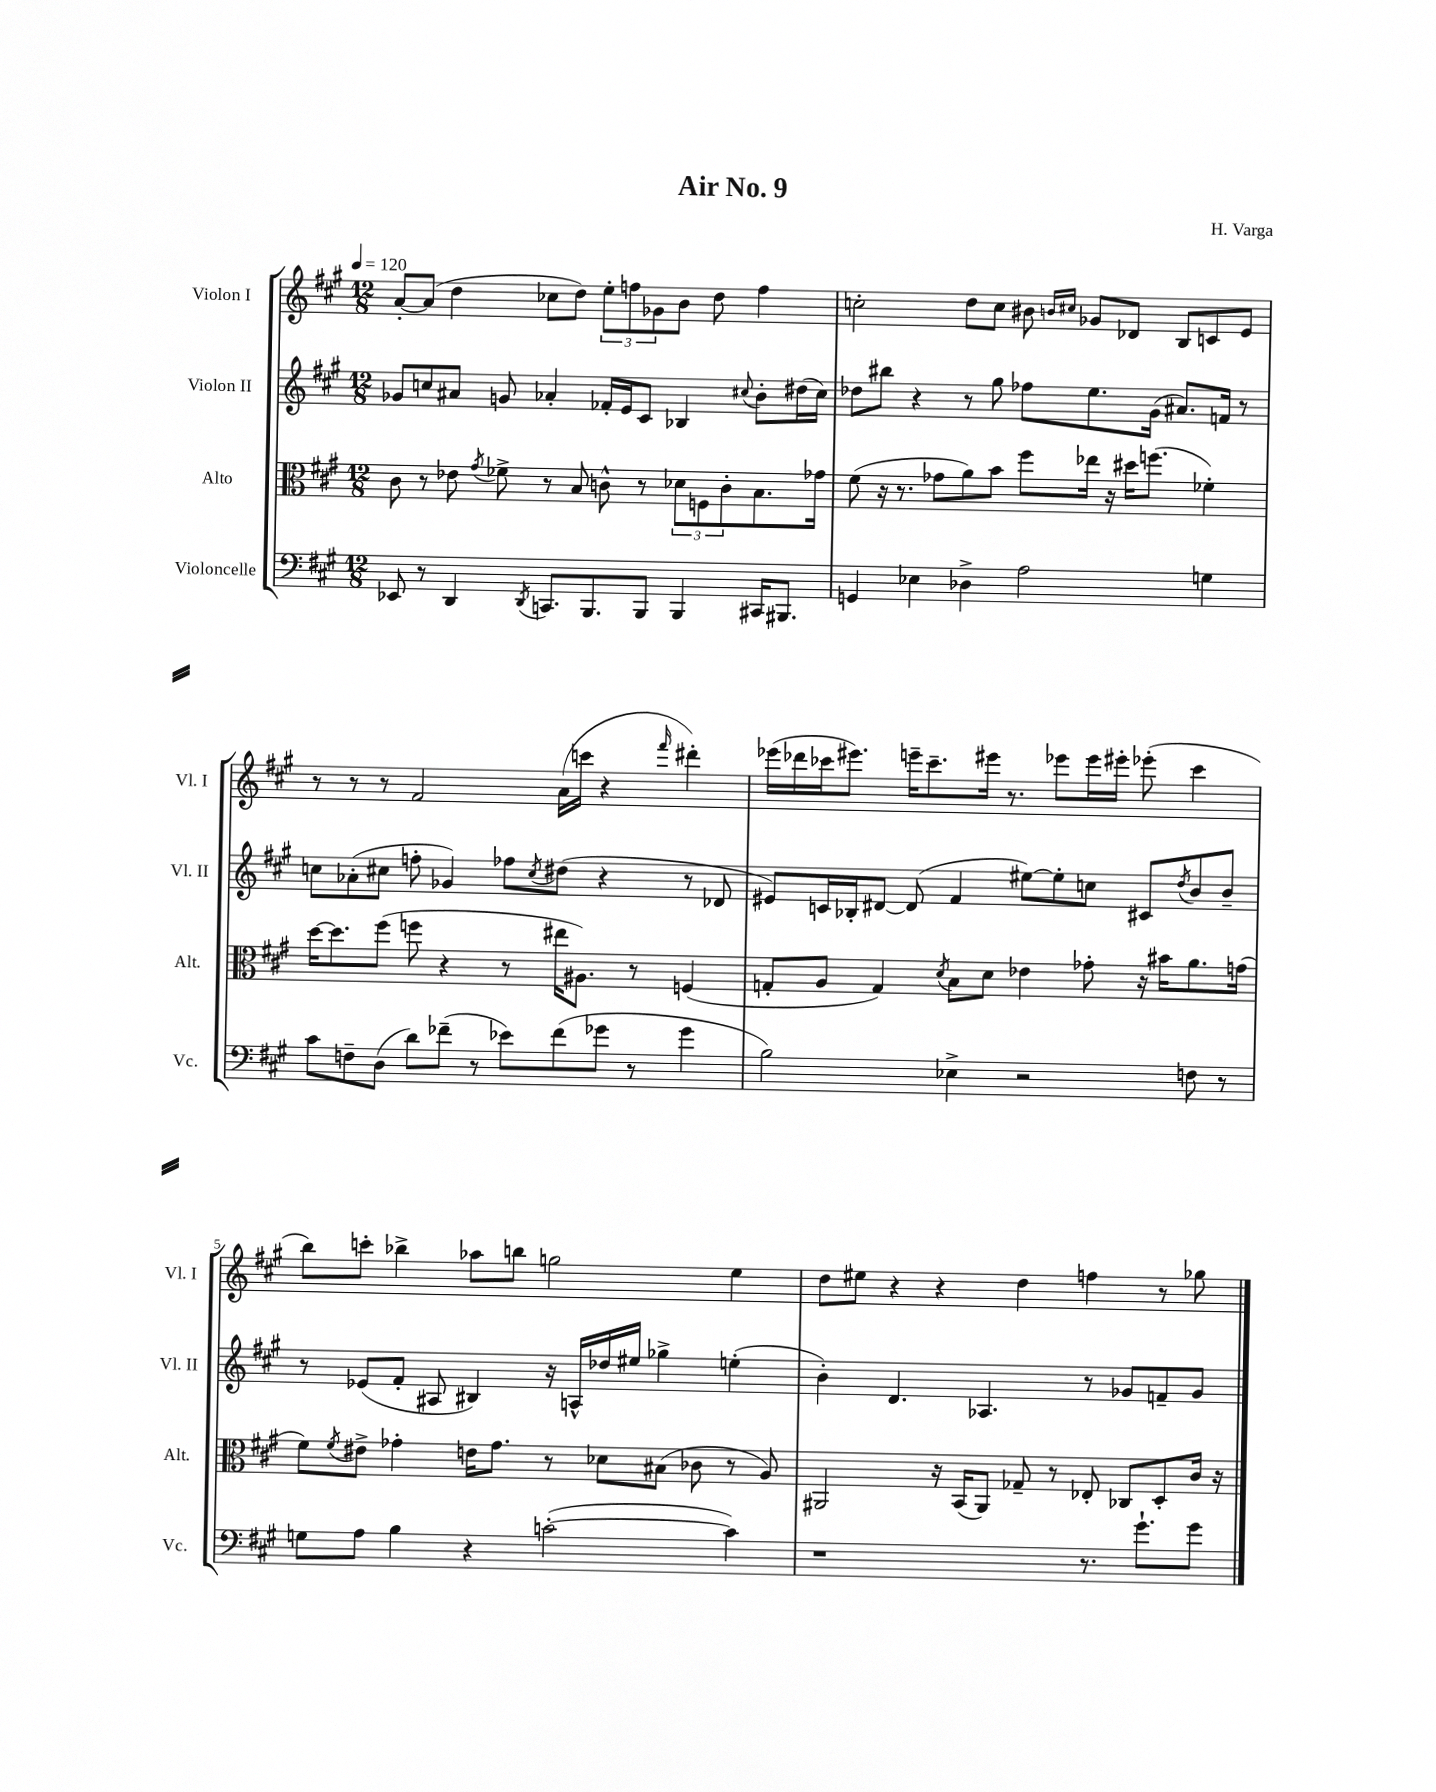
\header { title = "Air No. 9" composer = "H. Varga" }
<<
\new StaffGroup <<
\new Staff = "s0" \with { instrumentName = "Violon I" shortInstrumentName = "Vl. I" } {
    \clef treble \key a \major \numericTimeSignature \time 12/8 \tempo 4 = 120
    a'8~-. a'8( d''4 ces''8 d''8) \tuplet 3/2 { e''8-. f''8 ges'8 } b'8 d''8 f''4 |
    c''2-. d''8 c''8 bis'8 \grace { b'16 cis''16 } ges'8 des'8 b8 c'8 e'8 |
    r8 r8 r8 fis'2 a'16( c'''16 r4 \grace { fis'''16 } dis'''4-.) |
    ees'''16( des'''16 ces'''16 eis'''8.) e'''16-- ces'''8.-- eis'''16 r8. ees'''8 ees'''16 eis'''16-. ees'''8-.( ces'''4 |
    b''8) c'''8-. bes''4-> aes''8 b''8 g''2 e''4 |
    d''8 eis''8 r4 r4 d''4 f''4 r8 ges''8 \bar "|." |
}
\new Staff = "s1" \with { instrumentName = "Violon II" shortInstrumentName = "Vl. II" } {
    \clef treble \key a \major \numericTimeSignature \time 12/8
    ges'8 c''8 ais'8 g'8 aes'4-. fes'16-. e'16 cis'8 bes4 \appoggiatura { cis''8 } b'8-. dis''16( cis''16) |
    des''8 bis''8 r4 r8 gis''8 fes''8 e''8. gis'16( ais'8.) f'16 r8 |
    c''8 aes'8-.( cis''8 f''8-. ges'4) fes''8 \acciaccatura { cis''8 } dis''8( r4 r8 des'8 |
    eis'8) c'16 bes16-. dis'8~ dis'8( fis'4 eis''8~) eis''8-. c''8 cis'8 \acciaccatura { d''8 } b'8 b'8-- |
    r8 ees'8( fis'8-. ais8 bis4) r16 a16-^ des''16 eis''16 ges''4-> e''4-.( |
    b'4-.) d'4. aes4. r8 ges'8 f'8-- ges'8 \bar "|." |
}
\new Staff = "s2" \with { instrumentName = "Alto" shortInstrumentName = "Alt." } {
    \clef alto \key a \major \numericTimeSignature \time 12/8
    cis'8 r8 ees'8 \acciaccatura { gis'8 } fes'8-> r8 b8 c'8-^ r8 \tuplet 3/2 { des'8 f8 c'8-. } b8. ges'16 |
    fis'8( r16 r8. ges'8 a'8) b'8 fis''8 ees''16 r16 dis''16 f''8.( fes'4-.) |
    d''16~ d''8. fis''8( f''8 r4 r8 eis''16 ais8.) r8 f4( |
    g8-. a8 g4) \acciaccatura { d'8 } b8 d'8 ees'4 ges'8-. r16 bis'16 a'8. g'16( |
    fis'8) \acciaccatura { fis'8 } eis'8-> ges'4-. e'16 ges'8. r8 des'8 bis8( ces'8 r8 a8) |
    ais,2 r16 b,16( ais,8) ges8-- r8 ees8-. ces8 d8-. cis'16 r16 \bar "|." |
}
\new Staff = "s3" \with { instrumentName = "Violoncelle" shortInstrumentName = "Vc." } {
    \clef bass \key a \major \numericTimeSignature \time 12/8
    ees,8 r8 d,4 \acciaccatura { d,8 } c,8. b,,8. b,,8 b,,4 cis,16 bis,,8. |
    g,4 ees4 des4-> a2 g4 |
    cis'8 f8-- d8( d'8) fes'8--( r8 ees'8) fes'8( ges'8 r8 ges'4 |
    b2) ees4-> r2 f8 r8 |
    g8 a8 b4 r4 c'2~-.( c'4) |
    r1 r8. gis'8.-! gis'8 \bar "|." |
}
>>
>>
\layout { \context { \Score \override BarNumber.break-visibility = ##(#f #t #t) barNumberVisibility = #(every-nth-bar-number-visible 5) } }
